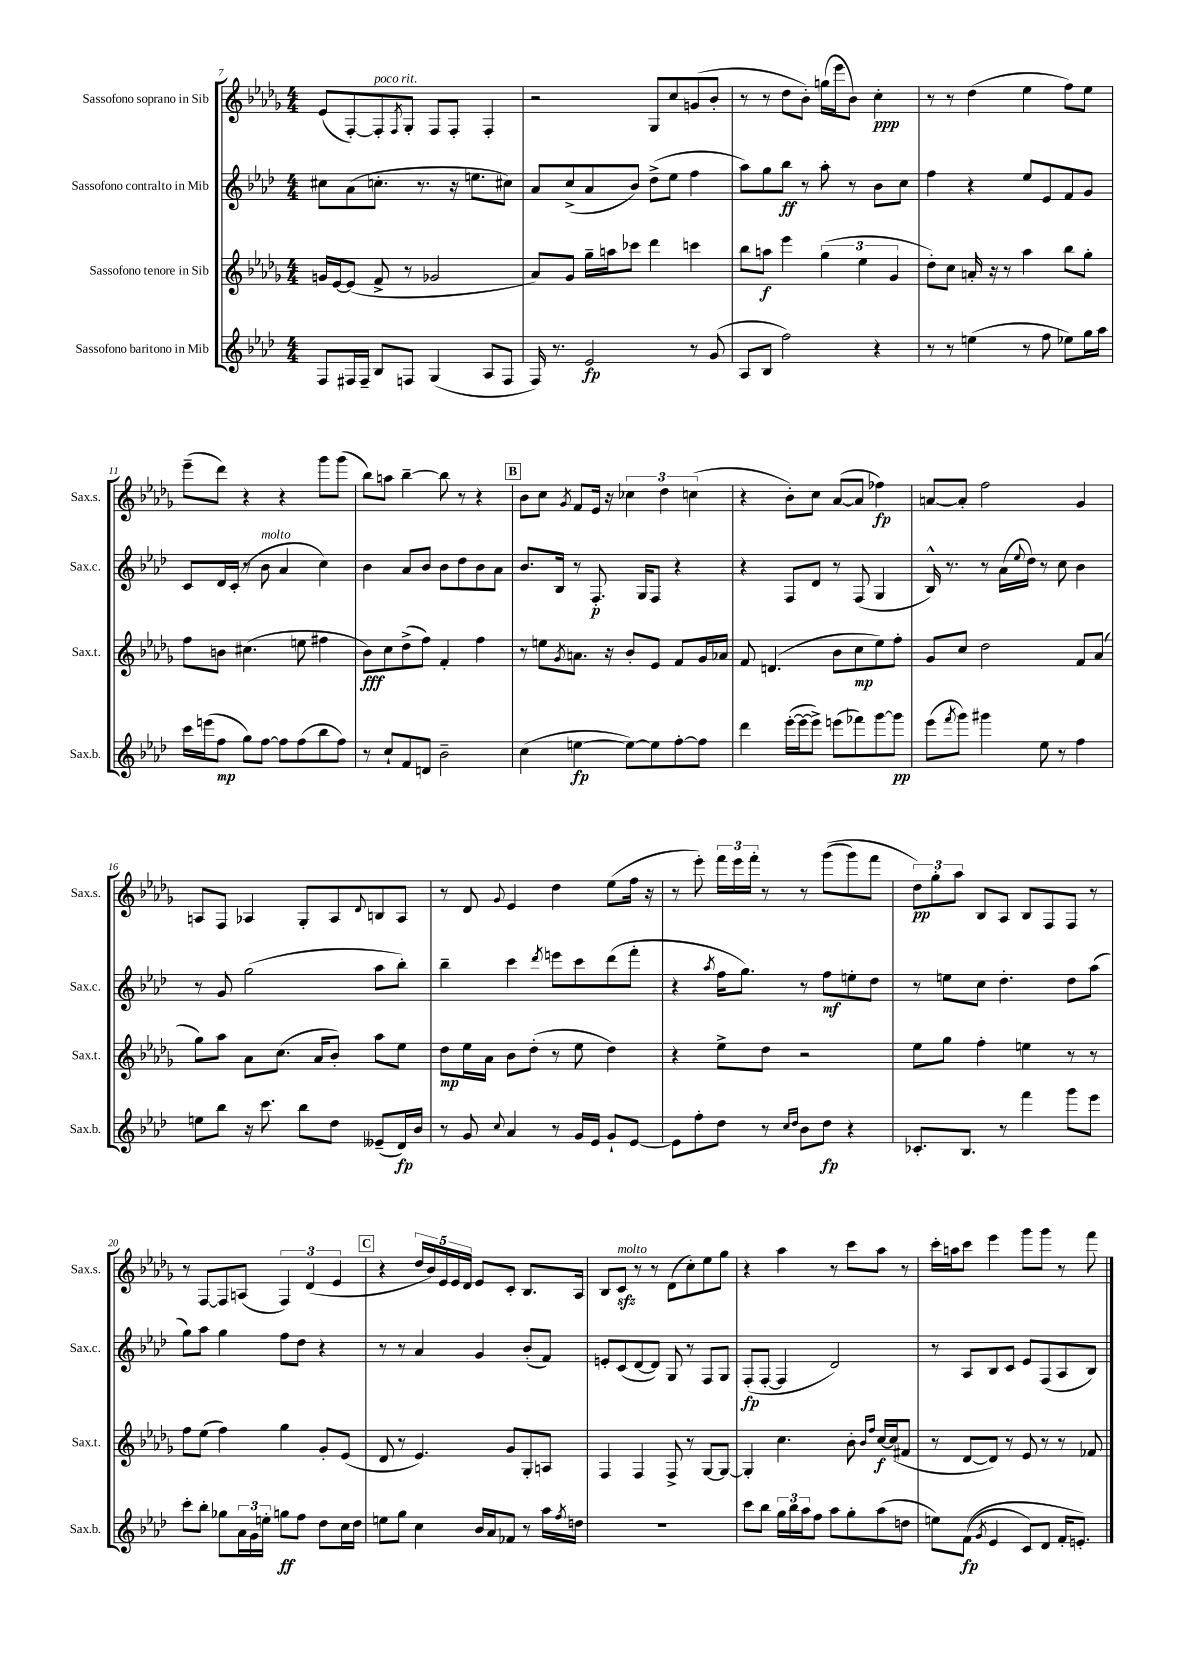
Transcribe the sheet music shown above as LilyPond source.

<<
\new StaffGroup <<
\new Staff = "s0" \with { instrumentName = "Sassofono soprano in Sib" shortInstrumentName = "Sax.s." } {
    \clef treble \key des \major \numericTimeSignature \time 4/4
    ees'8( f8~-.) f8-.^\markup { \italic "poco rit." } \acciaccatura { f8 } ges8-. f8 f8-. f4-. |
    r2 ges8 c''8 g'8( bes'8-. |
    r8 r8 des''8 bes'8-.) g''16( ees'''16 bes'8) c''4-.\ppp |
    r8 r8 des''4( ees''4 f''8) ees''8 |
    ees'''8--( des'''8) r4 r4 ges'''8 ges'''8( |
    bes''8) a''8 bes''4~-- bes''8 r8 r4 |
    \mark \markup { \box "B" } bes'8 c''8 \acciaccatura { ges'8 } f'8 ees'16 r16 \tuplet 3/2 { ces''4 des''4 c''4( } |
    r4 bes'8-.) c''8 aes'8~( aes'8 fes''4\fp) |
    a'8~ a'8-. f''2 ges'4 |
    a8 f8 aes4 ges8-. aes8 \appoggiatura { des'8 } b8 aes8 |
    r8 des'8 \appoggiatura { ges'8 } ees'4 des''4 ees''8( f''16 r16 |
    r8 ees'''8-.) \tuplet 3/2 { f'''16 ees'''16 f'''16-. } r8 r8 ges'''8(\( ges'''8) f'''8 |
    \tuplet 3/2 { des''8\pp\) ges''8-. aes''8 } bes8 aes8 bes8 f8 f8 r8 |
    r8 f8~ f8 a8( \tuplet 3/2 { f4) des'4( ees'4 } |
    \mark \markup { \box "C" } r4 \tuplet 5/4 { des''16 bes'16) ees'16 ees'16 des'16 } ees'8 c'8-. bes8. aes16 |
    bes8 c'8\sfz^\markup { \italic "molto" } r8 r8 des'8( c''8-.) ees''8 ges''8 |
    r4 aes''4 r8 c'''8 aes''8 r8 |
    c'''16-. a''16 c'''8 ees'''4 ges'''8 ges'''8 r8 f'''8 \bar "|." |
}
\new Staff = "s1" \with { instrumentName = "Sassofono contralto in Mib" shortInstrumentName = "Sax.c." } {
    \clef treble \key aes \major \numericTimeSignature \time 4/4
    cis''8 aes'8( c''8.-. r8. r16 e''8. cis''8) |
    aes'8 c''8->( aes'8 bes'8) des''8->( ees''8 f''4 |
    aes''8) g''8 bes''8\ff r8 aes''8-. r8 bes'8 c''8 |
    f''4 r4 ees''8 ees'8 f'8 g'8 |
    c'8 des'16 c'16-.( r8 bes'8^\markup { \italic "molto" } aes'4 c''4) |
    bes'4 aes'8 bes'8 bes'8 des''8 bes'8 aes'8 |
    \mark \markup { \box "B" } bes'8. bes16 r8 f8.-.\p g16 f8 r4 |
    r4 f8 des'8 r8 f8( g4 |
    bes16-^) r8. r8 aes'16( \appoggiatura { ees''8 } des''16) r8 c''8 bes'4 |
    r8 g'8 g''2( aes''8 bes''8-.) |
    bes''4-- c'''4 \acciaccatura { des'''8 } e'''8 c'''8 des'''8( f'''8-. |
    r4 \acciaccatura { aes''8 } f''16 g''8.) r8 f''8\mf e''8-. des''8 |
    r8 e''8 c''8 des''4.-. des''8 aes''8( |
    g''8) aes''8 g''4 f''8 des''8 r4 |
    \mark \markup { \box "C" } r8 r8 aes'4 g'4 bes'8-.( f'8) |
    e'8-. c'8( des'8~ des'8) g8 r8 f8 g8 |
    f8-.\fp( f8~-. f4 des'2) |
    r8 aes8 bes8 c'8 ees'8 f8( aes8 bes8) \bar "|." |
}
\new Staff = "s2" \with { instrumentName = "Sassofono tenore in Sib" shortInstrumentName = "Sax.t." } {
    \clef treble \key des \major \numericTimeSignature \time 4/4
    g'16 ees'16~ ees'8( f'8-> r8 ges'2 |
    aes'8) ges'8 ges''16-- a''16 ces'''8 des'''4 c'''4 |
    bes''8 a''8\f ees'''4 \tuplet 3/2 { ges''4( ees''4 ges'4 } |
    des''8-.) c''8 a'16-. r16 r8 aes''4 bes''8 ges''8-. |
    f''8 b'8 cis''4.( e''8 fis''4 |
    bes'8\fff) c''8 des''8->( f''8) f'4-. f''4 |
    \mark \markup { \box "B" } r8 e''8 \acciaccatura { ges'8 } a'8. r16 bes'8-. ees'8 f'8 ges'16 aes'16 |
    f'8 d'4.( bes'8 c''8\mp ees''8) f''8-. |
    ges'8 c''8 des''2 f'8 aes'8( |
    ges''8) aes''8 aes'8 c''8.( aes'16 bes'8-.) aes''8 ees''8 |
    des''8\mp ees''16 aes'16 bes'8 des''8-.( r8 ees''8 des''4) |
    r4 ees''8-> des''8 r2 |
    ees''8 ges''8 f''4-. e''4 r8 r8 |
    f''8 ees''8( f''4) ges''4 ges'8-. ees'8( |
    \mark \markup { \box "C" } des'8 r8 ees'4.) ges'8 ges8-. a8 |
    f4 f4 f8-> r8 ges8~ ges8~ |
    ges4-. c''4. bes'8-. \grace { bes'16 f''16 } c''16~\f c''16( fis'8 |
    r8 des'8~ des'8) r8 ees'8 r8 r8 fes'8 \bar "|." |
}
\new Staff = "s3" \with { instrumentName = "Sassofono baritono in Mib" shortInstrumentName = "Sax.b." } {
    \clef treble \key aes \major \numericTimeSignature \time 4/4
    f8 fis16 fis16-- bes8 f8 g4( aes8 f8 |
    f16) r8. ees'2\fp r8 g'8( |
    aes8 bes8 f''2) r4 |
    r8 r8 e''4( r8 f''8 ees''8) g''16 aes''16 |
    c'''16 e'''16( f''8\mp g''8) f''8~ f''8 f''8( bes''8 f''8) |
    r8 c''8-! f'8 d'8 bes'2-- |
    \mark \markup { \box "B" } c''4( e''4~\fp e''8~) e''8 f''8~-. f''8 |
    des'''4 ees'''16~-.( ees'''16~ ees'''8->) e'''8( fes'''8) g'''8~ g'''8\pp |
    ees'''8( \acciaccatura { f'''8 } g'''8) gis'''4 ees''8 r8 f''4 |
    e''8 bes''8 r16 c'''8. bes''8 des''8 eeses'8--( des'16\fp) bes'16 |
    r8 g'8 \appoggiatura { c''8 } aes'4 r8 g'16 ees'16 g'8-! ees'8~ |
    ees'8 f''8-. des''8 r8 \grace { c''16 des''16 } bes'8 des''8\fp r4 |
    ces'8.-. bes8. r8 f'''4 g'''8 ees'''8 |
    c'''8-. bes''8-. ges''8 \tuplet 3/2 { aes'16 g'16 e''16-. } g''8\ff f''8 des''8 c''16 des''16 |
    \mark \markup { \box "C" } e''8 g''8 c''4 bes'16 aes'16 fes'8 r8 aes''16 \acciaccatura { f''8 } d''16 |
    R1 |
    c'''8 bes''8 \tuplet 3/2 { g''16 bes''16 aes''16 } f''8 aes''8 g''8-. aes''8( d''8 |
    e''8) f'8\fp(\( \acciaccatura { g'8 } ees'4 c'8) des'8 f'16-. e'8.-.\) \bar "|." |
}
>>
>>
\layout { \context { \Score currentBarNumber = #7 } }
